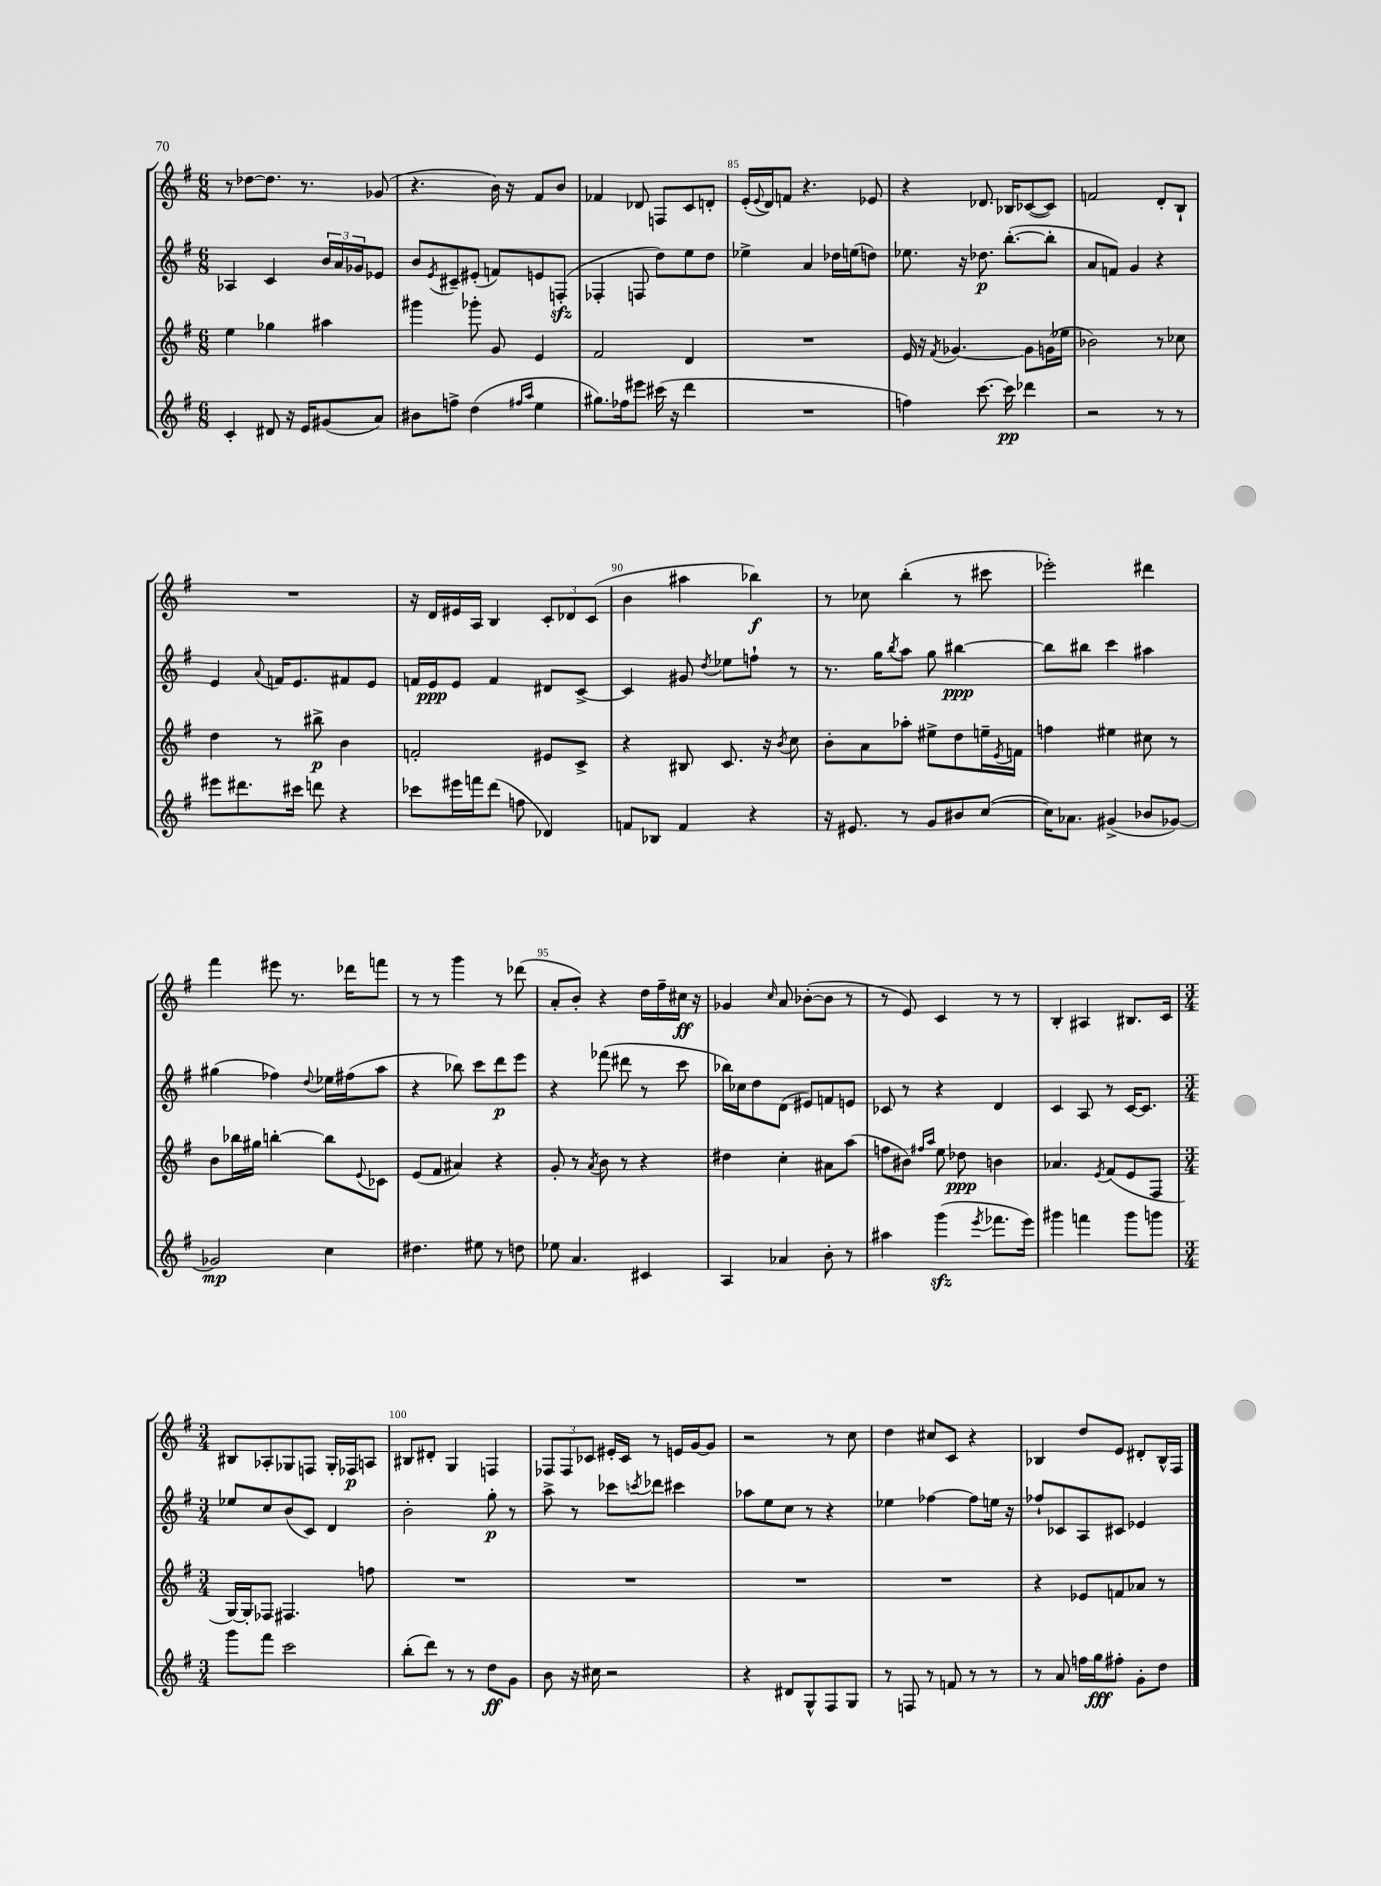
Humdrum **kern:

**kern	**dynam	**kern	**dynam	**kern	**dynam	**kern	**dynam
*part4	*part4	*part3	*part3	*part2	*part2	*part1	*part1
*staff4	*staff4	*staff3	*staff3	*staff2	*staff2	*staff1	*staff1
*clefG2	*	*clefG2	*	*clefG2	*	*clefG2	*
*k[f#]	*	*k[f#]	*	*k[f#]	*	*k[f#]	*
*M6/8	*	*M6/8	*	*M6/8	*	*M6/8	*
=82	=82	=82	=82	=82	=82	=82	=82
4c'/	.	4ee\	.	4A-X/	.	8r	.
.	.	.	.	.	.	[8dd-X\L	.
8d#X/	.	4gg-X\	.	4c/	.	8.dd-\J]	.
16r	.	.	.	.	.	.	.
16e/KL	.	.	.	.	.	8.r	.
(8g#X/	.	4aa#X\	.	24b/LL	.	.	.
.	.	.	.	24a/	.	.	.
.	.	.	.	24g-X/J	.	.	.
8a/J)	.	.	.	8e-X/J	.	(8g-X/	.
=83	=83	=83	=83	=83	=83	=83	=83
8b#X\L	.	4ggg#X\	.	8b/L	.	4.r	.
.	.	.	.	8qe/	.	.	.
8ffn^\J	.	.	.	8c#X~/	.	.	.
(4dd\	.	8ggg-X'\	.	(8e#X'/J	.	.	.
.	.	8g/	.	8fn/L)	.	16b\)	.
.	.	.	.	.	.	16r	.
16qqff#X/LL	.	.	.	.	.	.	.
16qqaa/JJ	.	.	.	.	.	.	.
4ee\	.	4e/	.	8en/	.	8f#/L	.
.	.	.	.	(8Fnzz'/J	.	8b/J	.
=84	=84	=84	=84	=84	=84	=84	=84
8.gg#X\L)	.	2f#/	.	4F-X'/	.	4f-X/	.
16ff-X\k	.	.	.	.	.	.	.
8eee#X\J	.	.	.	8Fn/	.	8d-X/	.
(16ccc#X\	.	.	.	8dd\L)	.	8Fn/L	.
16r	.	.	.	.	.	.	.
4ddd\	.	4d/	.	8ee\	.	8c/	.
.	.	.	.	8dd\J	.	8dn'/J	.
=85	=85	=85	=85	=85	=85	=85	=85
2.r	.	2.r	.	4ee-X^\	.	(16e'/LL	.
.	.	.	.	.	.	8qqe/	.
.	.	.	.	.	.	16d/J)	.
.	.	.	.	.	.	8fn/J	.
.	.	.	.	4a/	.	4.r	.
.	.	.	.	16dd-X\LL	.	.	.
.	.	.	.	(16een\J	.	.	.
.	.	.	.	8ddn\J)	.	8e-X/	.
=86	=86	=86	=86	=86	=86	=86	=86
4ffn\)	.	16e/	.	8.ee-X\	.	4r	.
.	.	16r	.	.	.	.	.
.	.	8qf#/	.	.	.	.	.
.	.	[4.g-X/	.	.	.	.	.
.	.	.	.	16r	.	.	.
[8.ccc\	.	.	.	8.dd-X\	p	8.d-X/	.
16ccc\]	pp	.	.	([8.bb'\L	.	16B-X/KL	.
4ddd-X\	.	8g-\L]	.	.	.	([8c-X/	.
.	.	(16gn\L	.	8bb'\J]	.	8c-/J])	.
.	.	16ee-X\JJ	.	.	.	.	.
=87	=87	=87	=87	=87	=87	=87	=87
2r	.	2b-X\)	.	8a/L	.	2fn/	.
.	.	.	.	8fn/J)	.	.	.
.	.	.	.	4g/	.	.	.
8r	.	8r	.	4r	.	8d'/L	.
8r	.	8cc-X\	.	.	.	8B`/J	.
!!LO:LB:g=z
=88	=88	=88	=88	=88	=88	=88	=88
8eee#X\L	.	4dd\	.	4e/	.	2.r	.
8.ddd#X\	.	.	.	.	.	.	.
.	.	.	.	8qqa/	.	.	.
.	.	8r	.	16fn/KL	.	.	.
16ccc#X\Jk	.	.	.	8.e/	.	.	.
8dddn\	.	8bb#X^\	p	.	.	.	.
4r	.	4b\	.	8f#X/	.	.	.
.	.	.	.	8e/J	.	.	.
=89	=89	=89	=89	=89	=89	=89	=89
8ccc-X\L	.	2fn'/	.	16fn/LL	.	16r	.
.	.	.	.	16e/J	ppp	16d/LL	.
16eee#X\L	.	.	.	8e/J	.	16e#X/	.
16fffn\J	.	.	.	.	.	16A/JJ	.
(8ddd\J	.	.	.	4f/	.	4B/	.
8ffn\	.	.	.	.	.	.	.
4d-X/)	.	8e#X/L	.	8d#X/L	.	12c'/L	.
.	.	.	.	.	.	12d-X/	.
.	.	8c^/J	.	[8c^/J	.	.	.
.	.	.	.	.	.	(12c/J	.
=90	=90	=90	=90	=90	=90	=90	=90
8fn/L	.	4r	.	4c/]	.	4b\	.
8B-X/J	.	.	.	.	.	.	.
4f/	.	8B#X/	.	8g#X/	.	4aa#X\	.
.	.	.	.	8qdd/	.	.	.
.	.	8.c/	.	8ee-X\L	.	.	.
4r	.	.	.	8ffn`\J	.	4bb-X\)	f
.	.	16r	.	.	.	.	.
.	.	8qb/	.	.	.	.	.
.	.	8cc\	.	8r	.	.	.
=91	=91	=91	=91	=91	=91	=91	=91
16r	.	8b'\L	.	8.r	.	8r	.
8.e#X/	.	.	.	.	.	.	.
.	.	8a\	.	.	.	8cc-X\	.
.	.	.	.	16gg\KL	.	.	.
.	.	.	.	8qbb/	.	.	.
8r	.	8aa-X'\J	.	8aa\J	.	(4bb'\	.
8g/L	.	8ee#X^\L	.	8gg\	.	.	.
8b#X/	.	8dd\	.	[4bb#X\	ppp	8r	.
([8cc/J	.	16een~\L	.	.	.	8ccc#X\	.
.	.	8qe/	.	.	.	.	.
.	.	16fn\JJ	.	.	.	.	.
=92	=92	=92	=92	=92	=92	=92	=92
16cc\KL])	.	4ffn\	.	8bb#\L]	.	2eee-X'\)	.
8.a-X\J	.	.	.	.	.	.	.
.	.	.	.	8bb#X\J	.	.	.
(4g#X^/	.	4ee#X\	.	4ccc\	.	.	.
8b-X/L	.	8cc#X\	.	4aa#X\	.	4ddd#X\	.
[8g-X/J)	.	8r	.	.	.	.	.
!!LO:LB:g=z
=93	=93	=93	=93	=93	=93	=93	=93
2g-X/]	mp	8b\L	.	(4gg#X\	.	4fff#\	.
.	.	16bb-X\L	.	.	.	.	.
.	.	16gg#X\JJ	.	.	.	.	.
.	.	[4bbn'\	.	4ff-X\)	.	8eee#X\	.
.	.	.	.	.	.	8.r	.
.	.	.	.	8qqdd/	.	.	.
4cc\	.	8bb\L]	.	16ee-X\LL	.	.	.
.	.	.	.	(16ff#X\J	.	16ddd-X\KL	.
.	.	8qqe/	.	.	.	.	.
.	.	8c-X\J	.	8aa\J	.	8fffn\J	.
=94	=94	=94	=94	=94	=94	=94	=94
4.dd#X\	.	(8e/L	.	4r	.	8r	.
.	.	8f#/J	.	.	.	8r	.
.	.	4a#X/)	.	8bb-X\)	.	4ggg\	.
8ee#X\	.	.	.	8ccc\L	.	.	.
8r	.	4r	.	8ddd\	p	8r	.
8ddn\	.	.	.	8eee\J	.	(8ddd-X\	.
=95	=95	=95	=95	=95	=95	=95	=95
8ee-X\	.	8g'/	.	4r	.	8a'/L	.
4.a/	.	8r	.	.	.	8b'/J)	.
.	.	8qa/	.	.	.	.	.
.	.	8b\	.	(8fff-X\	.	4r	.
.	.	8r	.	8ddd#X\	.	.	.
4c#X/	.	4r	.	8r	.	16dd\LL	.
.	.	.	.	.	.	16ff#~\	.
.	.	.	.	8ccc\	.	16cc#X\JJ	ff
.	.	.	.	.	.	16r	.
=96	=96	=96	=96	=96	=96	=96	=96
4A/	.	4dd#X\	.	16bb-X\LL)	.	4g-X/	.
.	.	.	.	16cc-X\J	.	.	.
.	.	.	.	8dd\	.	.	.
.	.	.	.	.	.	16qqcc/	.
4a-X/	.	4cc'\	.	(8d\J	.	8a/	.
.	.	.	.	8e#X/L)	.	([8b-X'\L	.
8b'\	.	8a#X\L	.	8fn/	.	8b-\J]	.
8r	.	(8aa\J	.	8en/J	.	8r	.
=97	=97	=97	=97	=97	=97	=97	=97
4aa#X\	.	8ffn\L	.	8c-X/	.	8r	.
.	.	8b#X\J)	.	8r	.	8e/)	.
.	.	16qqff#X/LL	.	.	.	.	.
.	.	16qqaa/JJ	.	.	.	.	.
(4gggzz\	.	8ee\	.	4r	.	4c/	.
.	.	8dd-X\	ppp	.	.	.	.
8qeee/	.	.	.	.	.	.	.
8.fff-X\L	.	4bn\	.	4d/	.	8r	.
.	.	.	.	.	.	8r	.
16eee\Jk)	.	.	.	.	.	.	.
=98	=98	=98	=98	=98	=98	=98	=98
4ggg#X\	.	4.a-X/	.	4c/	.	4B'/	.
4fffn\	.	.	.	8A/	.	4A#X/	.
.	.	8qe/	.	.	.	.	.
.	.	(8f#/L	.	8r	.	.	.
8ggg#\L	.	8e/	.	[16c/KL	.	8.B#X/L	.
.	.	.	.	8.c/J]	.	.	.
8gggn\J	.	8F#/J	.	.	.	.	.
.	.	.	.	.	.	16c/Jk	.
!!LO:LB:g=z
=99	=99	=99	=99	=99	=99	=99	=99
*M3/4	*	*M3/4	*	*M3/4	*	*M3/4	*
8ggg\L	.	[16G/LL)	.	8ee-X/L	.	8B#X/L	.
.	.	16G'/J]	.	.	.	.	.
8fff#\J	.	8F-X/J	.	8cc/	.	8A-X'/	.
2ccc\	.	4.F#X/	.	(8b/	.	8G-X/	.
.	.	.	.	8c/J)	.	8Fn/J	.
.	.	.	.	4d/	.	16G-'/LL	.
.	.	.	.	.	.	16F-X/J	p
.	.	8ffn\	.	.	.	8An/J	.
=100	=100	=100	=100	=100	=100	=100	=100
(8bb'\L	.	2.r	.	2b'\	.	8B#X/L	.
8ddd\J)	.	.	.	.	.	8d#X'/J	.
8r	.	.	.	.	.	4G/	.
8r	.	.	.	.	.	.	.
8dd\L	ff	.	.	8gg'\	p	4Fn/	.
8g\J	.	.	.	8r	.	.	.
=101	=101	=101	=101	=101	=101	=101	=101
8b\	.	2.r	.	8aa^\	.	12F-X/L	.
.	.	.	.	.	.	12F-/	.
16r	.	.	.	8r	.	.	.
.	.	.	.	.	.	12c-X/J	.
16cc#X\	.	.	.	.	.	.	.
2r	.	.	.	8ccc-X\L	.	16e#X'/LL	.
.	.	.	.	.	.	16c-/JJ	.
.	.	.	.	8qcccn/	.	.	.
.	.	.	.	8ddd-X\J	.	8r	.
.	.	.	.	4ccc#X\	.	16en/LL	.
.	.	.	.	.	.	[16g/J	.
.	.	.	.	.	.	8g/J]	.
=102	=102	=102	=102	=102	=102	=102	=102
4r	.	2.r	.	8aa-X\L	.	2r	.
.	.	.	.	8ee\	.	.	.
8d#X/L	.	.	.	8cc\J	.	.	.
8G^^/	.	.	.	8r	.	.	.
8F#/	.	.	.	4r	.	8r	.
8G/J	.	.	.	.	.	8cc\	.
=103	=103	=103	=103	=103	=103	=103	=103
8r	.	2.r	.	4ee-X\	.	4dd\	.
8Fn/	.	.	.	.	.	.	.
8r	.	.	.	[4ff-X\	.	8cc#X/L	.
8fn/	.	.	.	.	.	8c/J	.
8r	.	.	.	8ff-\L]	.	4r	.
8r	.	.	.	16een\Jk	.	.	.
.	.	.	.	16r	.	.	.
=104	=104	=104	=104	=104	=104	=104	=104
8r	.	4r	.	8ff-X`/L	.	4B-X/	.
8a/	.	.	.	8c-X/	.	.	.
16ffn\LL	.	8e-X/L	.	8A/	.	8dd/L	.
16gg\J	fff	.	.	.	.	.	.
8ff#X'\J	.	8fn/	.	8c#X/J	.	8e/J	.
8g'\L	.	8a-X/J	.	4e-X/	.	8d#X'/L	.
8dd\J	.	8r	.	.	.	16B-^^/L	.
.	.	.	.	.	.	16F#/JJ	.
==	==	==	==	==	==	==	==
*-	*-	*-	*-	*-	*-	*-	*-
